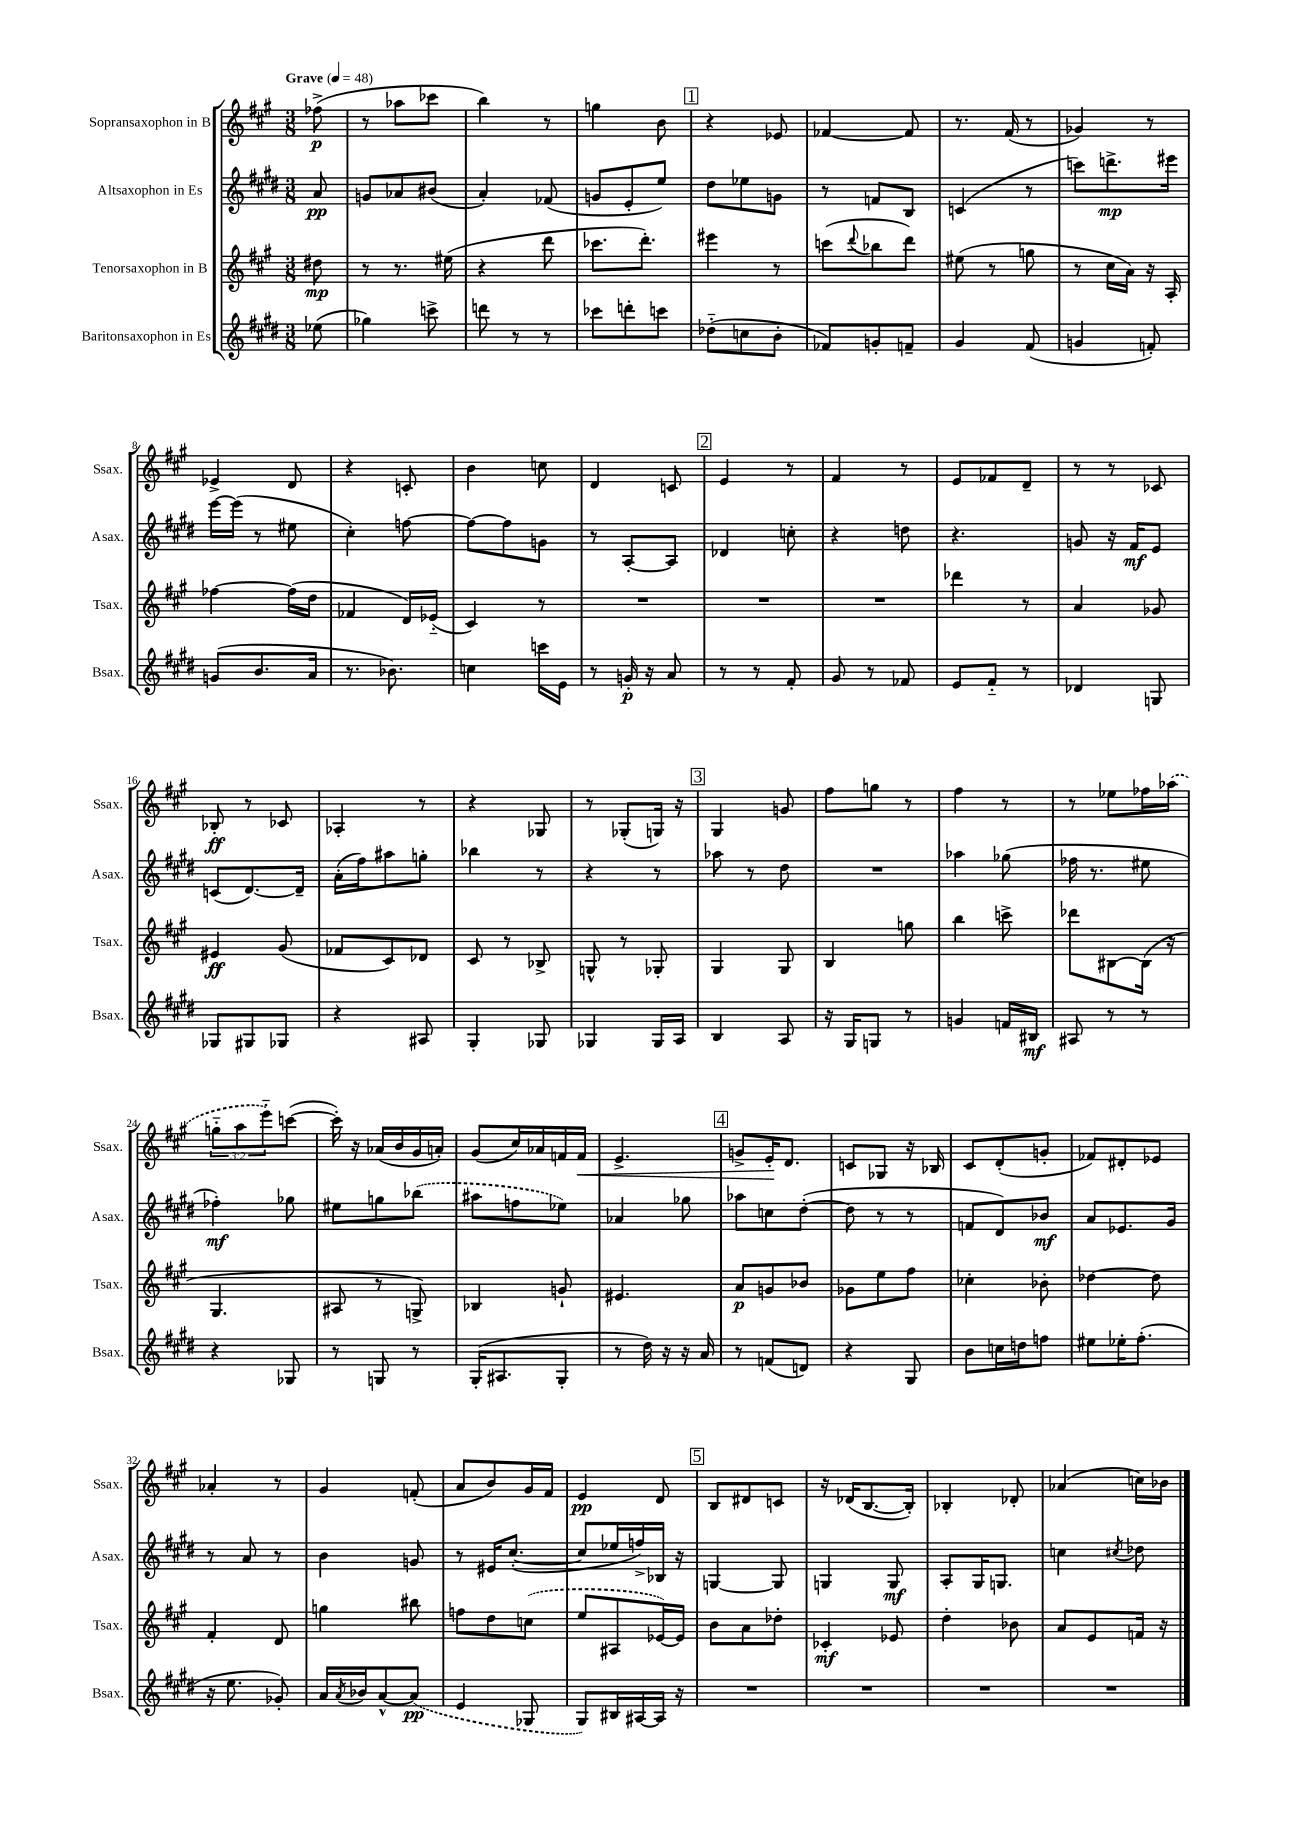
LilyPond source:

<<
\new StaffGroup <<
\new Staff = "s0" \with { instrumentName = "Sopransaxophon in B" shortInstrumentName = "Ssax." } {
    \clef treble \key a \major \numericTimeSignature \time 3/8 \override Staff.TupletNumber.text = #tuplet-number::calc-fraction-text \partial 8 \tempo "Grave" 4 = 48
    fes''8->\p( |
    r8 aes''8 ces'''8 |
    b''4) r8 |
    g''4 b'8 |
    \mark \markup { \box "1" } r4 ees'8 |
    fes'4~ fes'8 |
    r8. fis'16( r8 |
    ges'4) r8 |
    ees'4-> d'8 |
    r4 c'8-. |
    b'4 c''8 |
    d'4 c'8 |
    \mark \markup { \box "2" } e'4 r8 |
    fis'4 r8 |
    e'8 fes'8 d'8-- |
    r8 r8 ces'8 |
    bes8-.\ff r8 ces'8 |
    aes4-. r8 |
    r4 ges8 |
    r8 ges8-.( g16) r16 |
    \mark \markup { \box "3" } gis4 g'8 |
    fis''8 g''8 r8 |
    fis''4 r8 |
    r8 ees''8 fes''16 \once \slurDashed aes''16( |
    \tuplet 3/2 { g''8-_ a''8 e'''8-_) } c'''8~( |
    c'''16-.) r16 aes'16( b'16 gis'16 a'16-.) |
    gis'8( cis''16) aes'16 f'16 f'16\< |
    e'4.-> |
    \mark \markup { \box "4" } g'8-> e'16-.\! d'8. |
    c'8 ges8 r16 bes16 |
    cis'8 d'8-.( g'8-. |
    fes'8) dis'8-. ees'8 |
    aes'4-. r8 |
    gis'4 f'8-.( |
    a'8 b'8) gis'16 fis'16 |
    e'4\pp d'8 |
    \mark \markup { \box "5" } b8 dis'8 c'8 |
    r16 des'16( b8.~ b16-.) |
    bes4-. des'8-. |
    aes'4( c''16) bes'16 \bar "|." |
}
\new Staff = "s1" \with { instrumentName = "Altsaxophon in Es" shortInstrumentName = "Asax." } {
    \clef treble \key e \major \numericTimeSignature \time 3/8 \partial 8
    a'8\pp |
    g'8 aes'8 bis'8( |
    a'4-.) fes'8( |
    g'8 e'8-. e''8) |
    \mark \markup { \box "1" } dis''8 ees''8 g'8 |
    r8 f'8 b8 |
    c'4( r8 |
    c'''8) d'''8.->\mp eis'''16 |
    e'''16~ e'''16( r8 eis''8 |
    cis''4-.) f''8~ |
    f''8~ f''8 g'8 |
    r8 a8~-. a8 |
    \mark \markup { \box "2" } des'4 c''8-. |
    r4 d''8 |
    r4. |
    g'8 r16 fis'16\mf e'8 |
    c'8( dis'8.~) dis'16-- |
    a'16-.( fis''16) ais''8 g''8-. |
    bes''4 r8 |
    r4 r8 |
    \mark \markup { \box "3" } aes''8 r8 dis''8 |
    R4. |
    aes''4 ges''8( |
    fes''16 r8. eis''8 |
    fes''4-.\mf) ges''8 |
    eis''8 g''8 \once \slurDashed bes''8( |
    ais''8 f''8 ees''8) |
    aes'4 ges''8 |
    \mark \markup { \box "4" } aes''8 c''8 dis''8~-.( |
    dis''8 r8 r8 |
    f'8 dis'8) bes'8\mf |
    a'8 ees'8. gis'16 |
    r8 a'8 r8 |
    b'4 g'8 |
    r8 eis'16 cis''8.~-.( |
    cis''8 ees''16 f''16->) bes16 r16 |
    \mark \markup { \box "5" } g4~ g8 |
    g4 g8\mf |
    a8-. gis16 g8. |
    c''4 \acciaccatura { cis''8 } des''8 \bar "|." |
}
\new Staff = "s2" \with { instrumentName = "Tenorsaxophon in B" shortInstrumentName = "Tsax." } {
    \clef treble \key a \major \numericTimeSignature \time 3/8 \partial 8
    dis''8\mp |
    r8 r8. eis''16( |
    r4 d'''8 |
    ces'''8. d'''8.-.) |
    \mark \markup { \box "1" } eis'''4 r8 |
    c'''8( \appoggiatura { d'''8 } bes''8 d'''8) |
    eis''8( r8 g''8 |
    r8 cis''16 a'16) r16 a16-. |
    fes''4~ fes''16( d''16 |
    fes'4 d'16) ees'16-_( |
    cis'4) r8 |
    R4. |
    \mark \markup { \box "2" } R4. |
    R4. |
    des'''4 r8 |
    a'4 ges'8 |
    eis'4\ff gis'8( |
    fes'8 cis'8) des'8 |
    cis'8 r8 bes8-> |
    g8-^ r8 ges8-. |
    \mark \markup { \box "3" } gis4 gis8 |
    b4 g''8 |
    b''4 c'''8-> |
    des'''8 bis8~ bis16( r16 |
    gis4. |
    ais8 r8 g8->) |
    bes4 g'8-! |
    eis'4. |
    \mark \markup { \box "4" } a'8\p g'8 bes'8 |
    ges'8 e''8 fis''8 |
    ces''4-. bes'8-. |
    des''4~ des''8 |
    fis'4-. d'8 |
    g''4 bis''8 |
    f''8 d''8 \once \slurDashed c''8( |
    e''8 ais8 ees'16~) ees'16 |
    \mark \markup { \box "5" } b'8 a'8 des''8-. |
    ces'4-.\mf ees'8 |
    d''4-. bes'8 |
    a'8 e'8 f'16 r16 \bar "|." |
}
\new Staff = "s3" \with { instrumentName = "Baritonsaxophon in Es" shortInstrumentName = "Bsax." } {
    \clef treble \key e \major \numericTimeSignature \time 3/8 \partial 8
    ees''8( |
    ges''4) c'''8-> |
    d'''8 r8 r8 |
    ces'''8 d'''8-. c'''8 |
    \mark \markup { \box "1" } des''8-_( c''8 b'8-. |
    fes'8) g'8-. f'8-- |
    gis'4 fis'8( |
    g'4 f'8-.) |
    g'8( b'8. a'16 |
    r8. bes'8.) |
    c''4 c'''16 e'16 |
    r8 g'16-.\p r16 a'8 |
    \mark \markup { \box "2" } r8 r8 fis'8-. |
    gis'8 r8 fes'8 |
    e'8 fis'8-_ r8 |
    des'4 g8 |
    ges8 gis8 ges8 |
    r4 ais8 |
    gis4-. ges8 |
    ges4 ges16 a16 |
    \mark \markup { \box "3" } b4 a8 |
    r16 gis16 g8 r8 |
    g'4 f'16 bis16\mf |
    ais8 r8 r8 |
    r4 ges8 |
    r8 g8 r8 |
    gis16-.( ais8. gis8-. |
    r8 dis''16) r16 r16 a'16 |
    \mark \markup { \box "4" } r8 f'8( d'8) |
    r4 gis8 |
    b'8 c''16 d''16 f''8 |
    eis''8 ees''16-. fis''8.-.( |
    r16 e''8. ges'8-.) |
    a'16 \acciaccatura { a'8 } bes'16 a'8~-^ \once \slurDashed a'8\pp( |
    e'4 ges8 |
    gis8) bis16 ais16~ ais16 r16 |
    \mark \markup { \box "5" } R4. |
    R4. |
    R4. |
    R4. \bar "|." |
}
>>
>>
